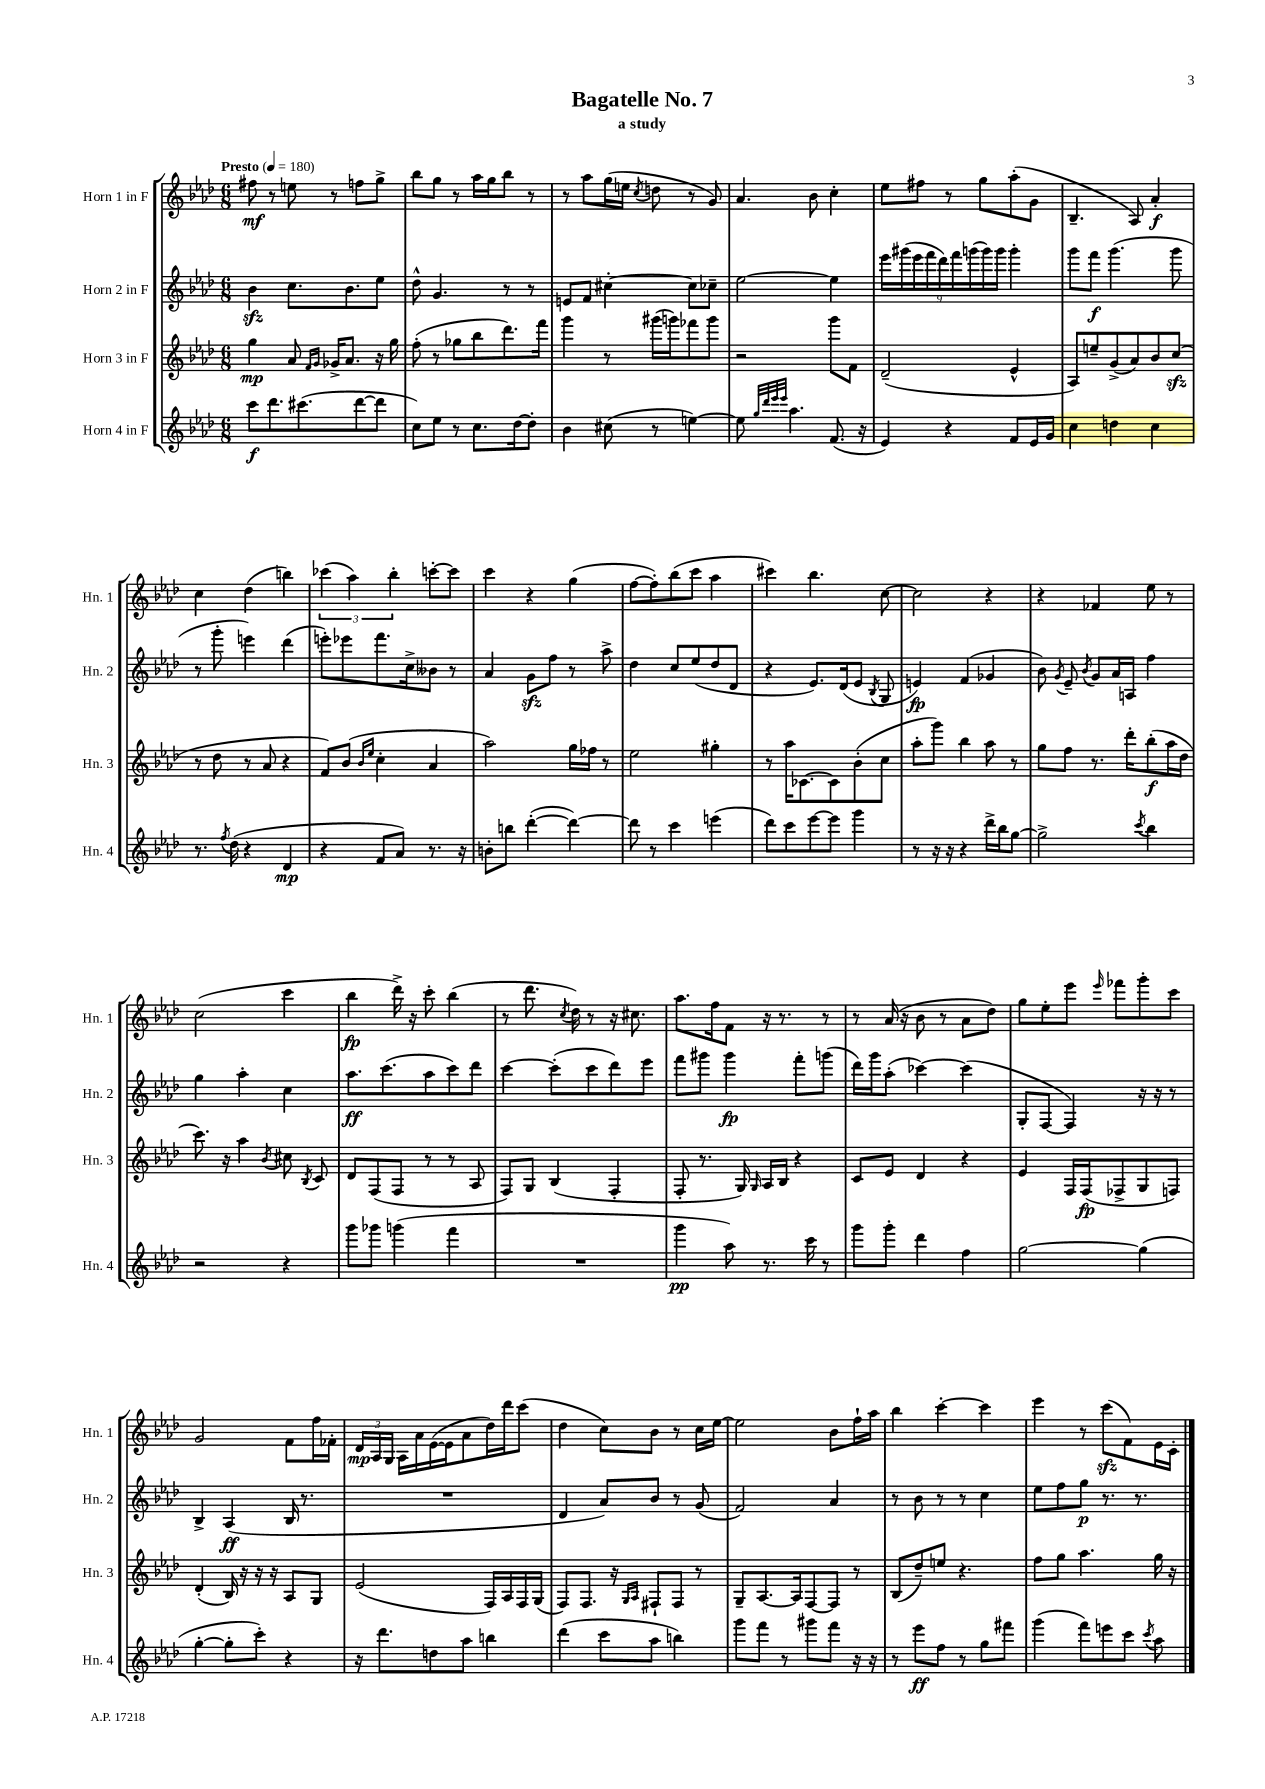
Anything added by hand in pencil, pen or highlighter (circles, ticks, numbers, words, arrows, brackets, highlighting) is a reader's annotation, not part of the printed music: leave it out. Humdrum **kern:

**kern	**dynam	**kern	**dynam	**kern	**dynam	**kern	**dynam
*part4	*part4	*part3	*part3	*part2	*part2	*part1	*part1
*staff4	*staff4	*staff3	*staff3	*staff2	*staff2	*staff1	*staff1
*I"Horn 4 in F	*	*I"Horn 3 in F	*	*I"Horn 2 in F	*	*I"Horn 1 in F	*
*I'Hn. 4	*	*I'Hn. 3	*	*I'Hn. 2	*	*I'Hn. 1	*
*clefG2	*	*clefG2	*	*clefG2	*	*clefG2	*
*k[b-e-a-d-]	*	*k[b-e-a-d-]	*	*k[b-e-a-d-]	*	*k[b-e-a-d-]	*
*M6/8	*	*M6/8	*	*M6/8	*	*M6/8	*
*MM180	*	*MM180	*	*MM180	*	*MM180	*
=1	=1	=1	=1	=1	=1	=1	=1
!	!	!	!	!	!	!LO:TX:a:B:t=Presto	!
8ccc\L	f	4gg\	mp	4b-zz\	.	8ff#X\	mf
8.ddd-\	.	.	.	.	.	8r	.
.	.	8a-/	.	8.cc\L	.	8een\	.
(8.ccc#X\	.	.	.	.	.	.	.
.	.	16qqf/LL	.	.	.	.	.
.	.	16qqg/JJ	.	.	.	.	.
.	.	16g-X^/KL	.	.	.	8r	.
.	.	8.a-/J	.	8.b-\	.	.	.
[8ddd-\	.	.	.	.	.	8ffn\L	.
8ddd-\J]	.	16r	.	8ee-\J	.	8gg^\J	.
.	.	16gg\	.	.	.	.	.
=2	=2	=2	=2	=2	=2	=2	=2
8cc\L)	.	(8ff'\	.	8dd-^^\	.	8bb-\L	.
8ee-\J	.	8r	.	4.g/	.	8gg\J	.
8r	.	8gg-X\L	.	.	.	8r	.
8.cc\L	.	8bb-\	.	.	.	16aa-\LL	.
.	.	.	.	.	.	16gg\J	.
.	.	8.ddd-\)	.	8r	.	8bb-\J	.
[16dd-\k	.	.	.	.	.	.	.
8dd-'\J]	.	.	.	8r	.	8r	.
.	.	16fff\Jk	.	.	.	.	.
=3	=3	=3	=3	=3	=3	=3	=3
4b-\	.	4ggg\	.	8en/L	.	8r	.
.	.	.	.	8f/J	.	8aa-\L	.
(8cc#X\	.	8r	.	[4cc#X'\	.	(16gg\L	.
.	.	.	.	.	.	16een\JJ	.
.	.	.	.	.	.	8qcc/	.
8r	.	(16ggg#X\LL	.	.	.	8ddn\	.
.	.	16gggn\J)	.	.	.	.	.
[4een\)	.	8fff-X\	.	8cc#\L]	.	8r	.
.	.	8ggg\J	.	8cc-X~\J	.	8g/)	.
=4	=4	=4	=4	=4	=4	=4	=4
8ee\]	.	2r	.	[2ee-\	.	4.a-/	.
32qqgg/LLL	.	.	.	.	.	.	.
32qqddd-/	.	.	.	.	.	.	.
32qqeee-/	.	.	.	.	.	.	.
32qqeee-/JJJ	.	.	.	.	.	.	.
4.aa-\	.	.	.	.	.	.	.
.	.	.	.	.	.	8b-\	.
(8.f/	.	8ggg\L	.	4ee-\]	.	4cc'\	.
.	.	8f\J	.	.	.	.	.
16r	.	.	.	.	.	.	.
=5	=5	=5	=5	=5	=5	=5	=5
4e-/)	.	(2d-~/	.	18eee-\LL	.	8ee-\L	.
.	.	.	.	(18ggg#X\	.	.	.
.	.	.	.	18eee-\	.	.	.
.	.	.	.	.	.	8ff#X\J	.
.	.	.	.	18fff\	.	.	.
.	.	.	.	18ddd-\)	.	.	.
4r	.	.	.	.	.	8r	.
.	.	.	.	18fff\	.	.	.
.	.	.	.	(18gggn\	.	.	.
.	.	.	.	.	.	8gg\L	.
.	.	.	.	18ggg\)	.	.	.
.	.	.	.	18ggg\JJ	.	.	.
8f/L	.	4e-^^/	.	4ggg'\	.	(8aa-'\	.
16e-/L	.	.	.	.	.	8g\J	.
16g/JJ	.	.	.	.	.	.	.
=6	=6	=6	=6	=6	=6	=6	=6
4cc\	.	8A-/L)	.	8ggg\L	.	4.B-~/	.
.	.	8een~/	.	8fff\J	f	.	.
4ddn\	.	(8g^/	.	(4.ggg\	.	.	.
.	.	8a-/)	.	.	.	8A-/)	.
4cc\	.	8b-/	.	.	.	4a-'/	f
.	.	(8cczz/J	.	8ggg\	.	.	.
!!LO:LB:g=z
=7	=7	=7	=7	=7	=7	=7	=7
8.r	.	8r	.	8r	.	4cc\	.
.	.	8dd-\	.	8ggg'\	.	.	.
8qff/	.	.	.	.	.	.	.
(16dd-\	.	.	.	.	.	.	.
4r	.	8r	.	4eeen\)	.	(4dd-\	.
.	.	8a-/	.	.	.	.	.
4d-/	mp	4r	.	(4ddd-\	.	4bbn\)	.
=8	=8	=8	=8	=8	=8	=8	=8
4r	.	8f/L)	.	8eeen'\L)	.	(6ccc-X\	.
.	.	(8b-/J	.	8eee-X\	.	.	.
.	.	.	.	.	.	6aa-\)	.
.	.	16qqb-/LL	.	.	.	.	.
.	.	16qqee-/JJ	.	.	.	.	.
8f/L	.	4cc'\	.	8.fff\	.	.	.
.	.	.	.	.	.	6bb-'\	.
8a-/J)	.	.	.	.	.	.	.
.	.	.	.	16cc^\k	.	.	.
8.r	.	4a-/	.	8b--X\J	.	[8cccn'\L	.
.	.	.	.	8r	.	8ccc\J]	.
16r	.	.	.	.	.	.	.
=9	=9	=9	=9	=9	=9	=9	=9
8bn'\L	.	2aa-\)	.	4a-/	.	4ccc\	.
8bbn\J	.	.	.	.	.	.	.
([4ddd-'\	.	.	.	8gzz\L	.	4r	.
.	.	.	.	8ff\J	.	.	.
4ddd-\_)	.	16gg\LL	.	8r	.	(4gg\	.
.	.	16ff-X\JJ	.	.	.	.	.
.	.	8r	.	8aa-^\	.	.	.
=10	=10	=10	=10	=10	=10	=10	=10
8ddd-\]	.	2ee-\	.	4dd-\	.	[8ff\L	.
8r	.	.	.	.	.	8ff'\])	.
4ccc\	.	.	.	8cc/L	.	(8bb-\	.
.	.	.	.	(8ee-/	.	8ccc\J	.
(4eeen\	.	4gg#X'\	.	8dd-/	.	4aa-\	.
.	.	.	.	8d-/J	.	.	.
=11	=11	=11	=11	=11	=11	=11	=11
8ddd-\L)	.	8r	.	4r	.	4ccc#X\)	.
8ccc\	.	16aa-\KL	.	.	.	.	.
.	.	[8.c-X\	.	.	.	.	.
[8eee-\	.	.	.	8.e-/L)	.	4.bb-\	.
8eee-\J]	.	8c-\]	.	.	.	.	.
.	.	.	.	(16d-/k	.	.	.
4ggg\	.	(8b-'\	.	8e-/J	.	.	.
.	.	.	.	8qB-/	.	.	.
.	.	8cc\J	.	8G/	.	[8cc\	.
=12	=12	=12	=12	=12	=12	=12	=12
8r	.	8aa-'\L	.	4en/)	fp	2cc\]	.
16r	.	8ggg\J)	.	.	.	.	.
16r	.	.	.	.	.	.	.
4r	.	4bb-\	.	(4f/	.	.	.
16ddd-^\LL	.	8aa-\	.	4g-X/	.	4r	.
16bb-\J	.	.	.	.	.	.	.
[8gg\J	.	8r	.	.	.	.	.
=13	=13	=13	=13	=13	=13	=13	=13
2gg^\]	.	8gg\L	.	8b-\)	.	4r	.
.	.	.	.	8qg/	.	.	.
.	.	8ff\J	.	8e-~/	.	.	.
.	.	.	.	8qb-/	.	.	.
.	.	8.r	.	8g/L	.	4f-X/	.
.	.	.	.	16a-/L	.	.	.
.	.	16ddd-'\KL	.	16An/JJ	.	.	.
8qccc/	.	.	.	.	.	.	.
4bb-\	.	(8bb-'\	f	4ff\	.	8ee-\	.
.	.	16aa-\L	.	.	.	8r	.
.	.	16dd-\JJ	.	.	.	.	.
!!LO:LB:g=z
=14	=14	=14	=14	=14	=14	=14	=14
2r	.	8.ccc\)	.	4gg\	.	(2cc\	.
.	.	16r	.	.	.	.	.
.	.	4aa-\	.	4aa-'\	.	.	.
.	.	8qb-/	.	.	.	.	.
4r	.	8cc#X\	.	4cc\	.	4ccc\	.
.	.	8qB-/	.	.	.	.	.
.	.	8c/	.	.	.	.	.
=15	=15	=15	=15	=15	=15	=15	=15
8ggg\L	.	8d-/L	.	8.aa-\L	ff	4bb-\	fp
8ggg-X\J	.	(8F/	.	.	.	.	.
.	.	.	.	(8.ccc\	.	.	.
(4gggn\	.	8F/J	.	.	.	16ddd-^\)	.
.	.	.	.	.	.	16r	.
.	.	8r	.	8aa-\	.	8ccc'\	.
4fff\	.	8r	.	8ccc\)	.	(4bb-\	.
.	.	8A-/	.	8ddd-\J	.	.	.
=16	=16	=16	=16	=16	=16	=16	=16
2.r	.	8F/L)	.	[4ccc\	.	8r	.
.	.	8G/J	.	.	.	8.ddd-\	.
.	.	(4B-/	.	(8ccc'\L]	.	.	.
.	.	.	.	.	.	8qcc/	.
.	.	.	.	.	.	16dd-\)	.
.	.	.	.	8ccc\	.	8r	.
.	.	4F'/	.	8ddd-\)	.	16r	.
.	.	.	.	.	.	8.cc#X\	.
.	.	.	.	8eee-\J	.	.	.
=17	=17	=17	=17	=17	=17	=17	=17
4ggg\	pp	8F'/	.	8fff\L	.	8.aa-\L	.
.	.	8.r	.	8ggg#X\J	.	.	.
.	.	.	.	.	.	16ff\k	.
8aa-\)	.	.	.	4ggg#\	fp	8f\J	.
.	.	16G/)	.	.	.	.	.
.	.	16qqG/	.	.	.	.	.
8.r	.	16A-/LL	.	.	.	16r	.
.	.	16B-/JJ	.	.	.	8.r	.
.	.	4r	.	8fff'\L	.	.	.
16ccc\	.	.	.	.	.	.	.
8r	.	.	.	(8gggn\J	.	8r	.
=18	=18	=18	=18	=18	=18	=18	=18
8ggg\L	.	8c/L	.	16ddd-\LL)	.	8r	.
.	.	.	.	16ggg\J	.	.	.
8ggg'\J	.	8e-/J	.	(8aa-'\J	.	(16a-/	.
.	.	.	.	.	.	16r	.
4ddd-\	.	4d-/	.	[4ccc-X\)	.	8b-\	.
.	.	.	.	.	.	8r	.
4ff\	.	4r	.	(4ccc-\]	.	8a-\L	.
.	.	.	.	.	.	8dd-\J)	.
=19	=19	=19	=19	=19	=19	=19	=19
[2gg\	.	4e-/	.	8G'/L	.	8gg\L	.
.	.	.	.	[8F/J	.	8ee-'\	.
.	.	16F/LL	.	4F/])	.	8eee-\J	.
.	.	(16F/J	fp	.	.	.	.
.	.	.	.	.	.	16qqeee-/	.
.	.	8F-X^/	.	.	.	8fff-X\L	.
(4gg\]	.	8G/	.	16r	.	8ggg'\	.
.	.	.	.	16r	.	.	.
.	.	8Fn/J)	.	8r	.	8ccc\J	.
!!LO:LB:g=z
=20	=20	=20	=20	=20	=20	=20	=20
[4gg'\	.	(4d-'/	.	4B-^/	.	2g/	.
8gg'\L]	.	16B-/)	.	(4A-/	ff	.	.
.	.	16r	.	.	.	.	.
8ccc'\J)	.	16r	.	.	.	.	.
.	.	16r	.	.	.	.	.
4r	.	8A-/L	.	16B-/	.	8f\L	.
.	.	.	.	8.r	.	.	.
.	.	8G/J	.	.	.	16ff\L	.
.	.	.	.	.	.	16f-X'\JJ	.
=21	=21	=21	=21	=21	=21	=21	=21
16r	.	(2e-/	.	2.r	.	24d-/LL	mp
.	.	.	.	.	.	24A-/	.
8.ddd-\L	.	.	.	.	.	.	.
.	.	.	.	.	.	24G/JJ	.
.	.	.	.	.	.	16A-\LL	.
.	.	.	.	.	.	16a-\	.
8ddn\	.	.	.	.	.	([16e-\	.
.	.	.	.	.	.	16e-\J]	.
8aa-\J	.	.	.	.	.	8a-\	.
4bbn\	.	16F/LL)	.	.	.	16dd-\L)	.
.	.	16A-/	.	.	.	16ddd-\J	.
.	.	16F/	.	.	.	(8ccc\J	.
.	.	(16G/JJ	.	.	.	.	.
=22	=22	=22	=22	=22	=22	=22	=22
(4ddd-\	.	8F/L)	.	4d-/	.	4dd-\	.
.	.	8.F/J	.	.	.	.	.
8ccc\L	.	.	.	8a-/L)	.	8cc\L)	.
.	.	16r	.	.	.	.	.
.	.	16qqG/LL	.	.	.	.	.
.	.	16qqA-/JJ	.	.	.	.	.
8aa-\J	.	8F#X`/L	.	8b-/J	.	8b-\J	.
4bbn\)	.	8F#/J	.	8r	.	8r	.
.	.	8r	.	(8g/	.	16cc\LL	.
.	.	.	.	.	.	[16ee-\JJ	.
=23	=23	=23	=23	=23	=23	=23	=23
8ggg\L	.	8G~/L	.	2f/)	.	2ee-\]	.
8fff\J	.	[8.A-/	.	.	.	.	.
8r	.	.	.	.	.	.	.
.	.	16A-/k]	.	.	.	.	.
8ggg#X\L	.	[8F/	.	.	.	.	.
8fff\J	.	8F/J]	.	4a-/	.	8b-\L	.
16r	.	8r	.	.	.	16ff`\L	.
16r	.	.	.	.	.	16aa-\JJ	.
=24	=24	=24	=24	=24	=24	=24	=24
8r	.	(8B-/L	.	8r	.	4bb-\	.
8eee-\L	ff	8dd-~/)	.	8b-\	.	.	.
8ff\J	.	8een/J	.	8r	.	[4ccc'\	.
8r	.	4.r	.	8r	.	.	.
8gg\L	.	.	.	4cc\	.	4ccc\]	.
8fff#X\J	.	.	.	.	.	.	.
=25	=25	=25	=25	=25	=25	=25	=25
(4ggg\	.	8ff\L	.	8ee-\L	.	4eee-\	.
.	.	8gg\J	.	8ff\	.	.	.
8fff\L)	.	4.aa-\	.	8gg\J	p	8r	.
8eeen\	.	.	.	8.r	.	(8ccczz\L	.
8ccc\J	.	.	.	.	.	8f\)	.
.	.	.	.	8.r	.	.	.
8qccc/	.	.	.	.	.	.	.
8aa-\	.	16gg\	.	.	.	16e-\L	.
.	.	16r	.	.	.	16c'\JJ	.
==	==	==	==	==	==	==	==
*-	*-	*-	*-	*-	*-	*-	*-
